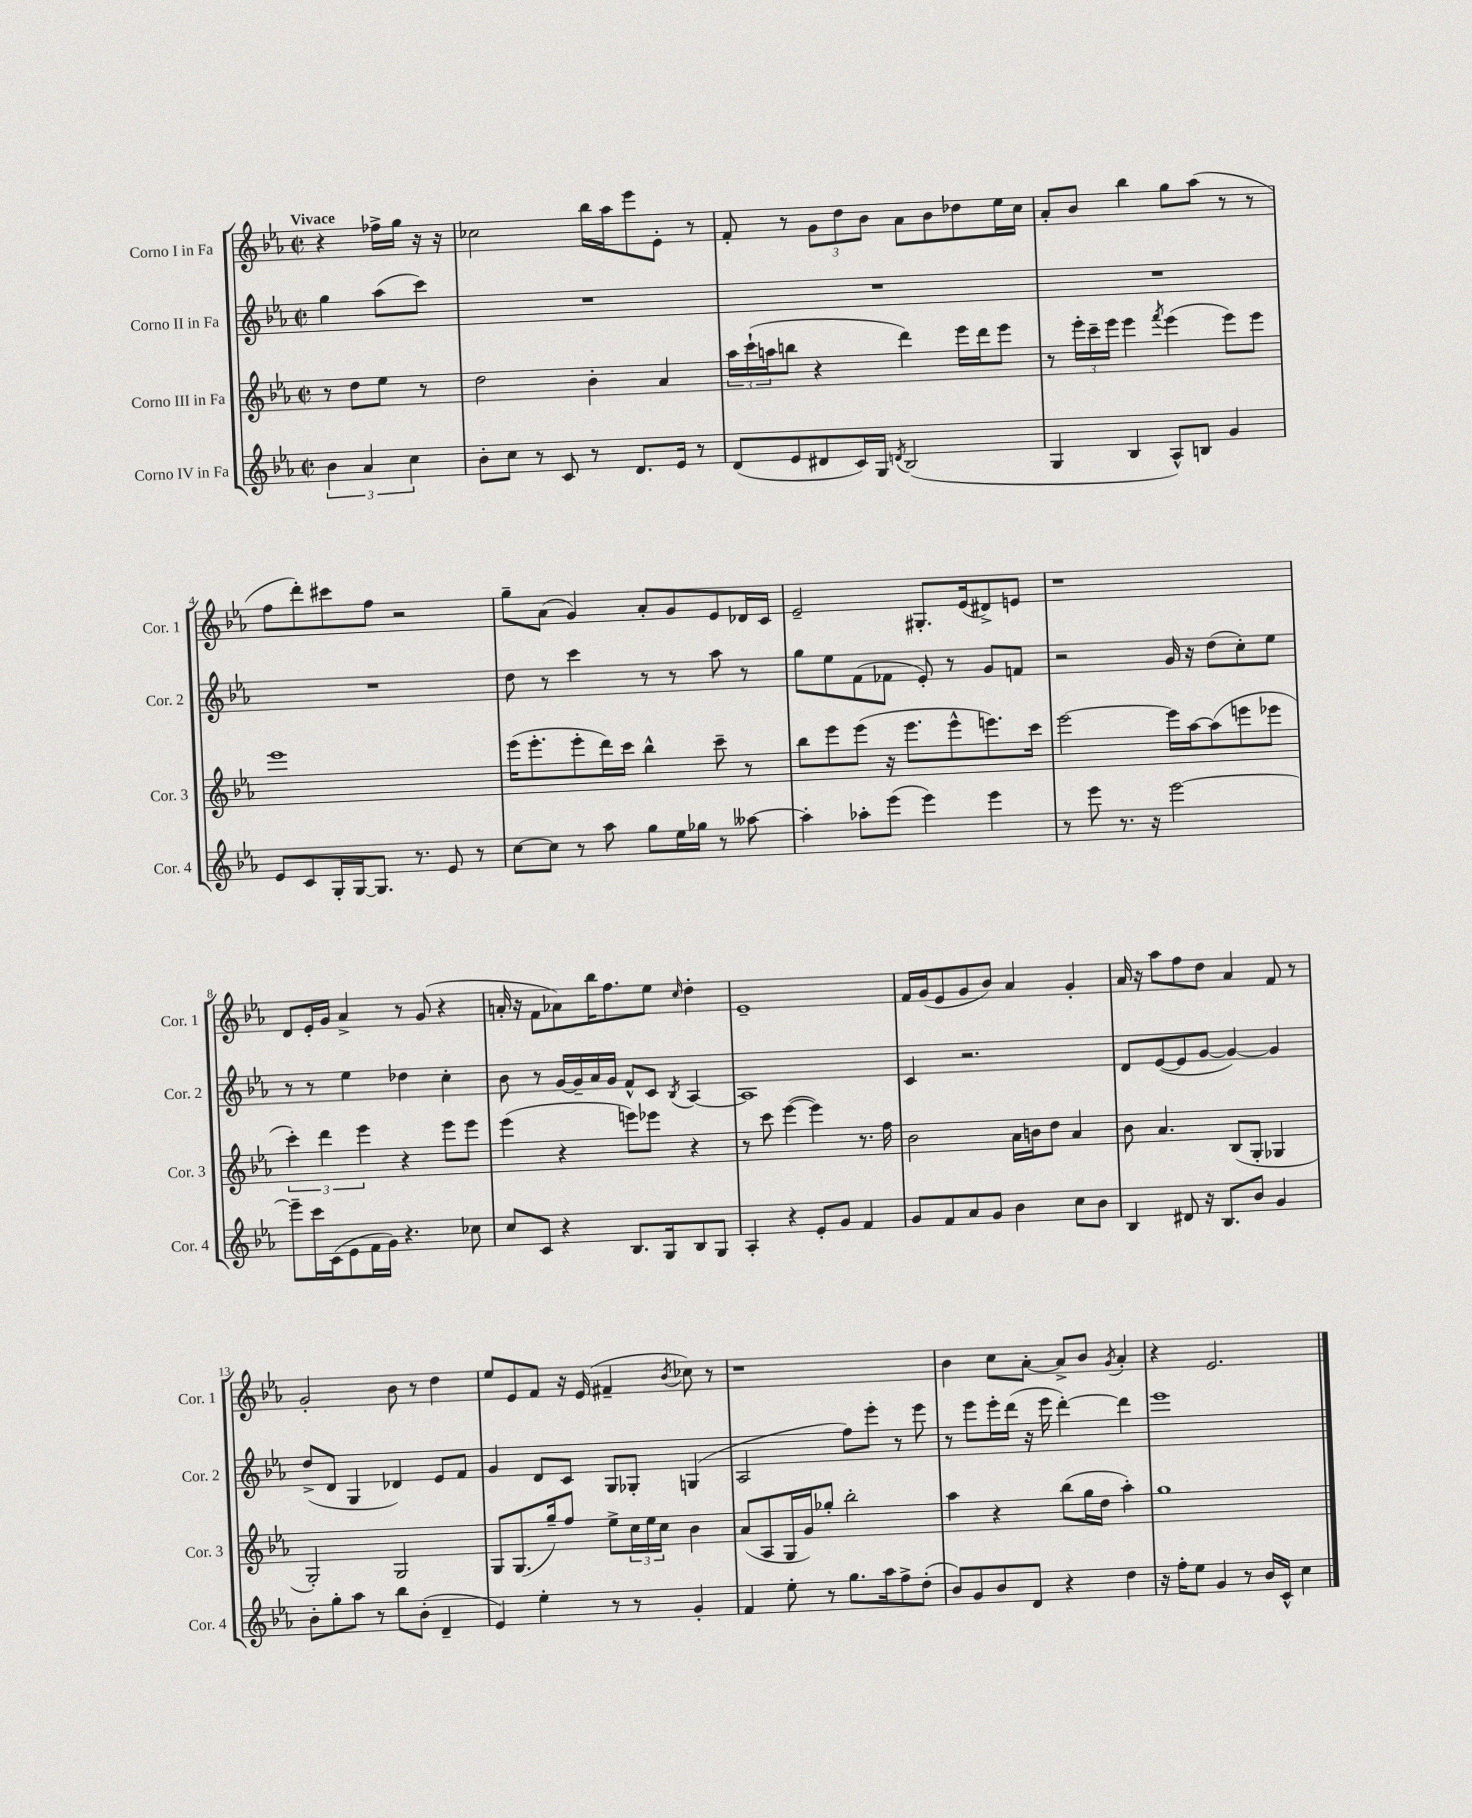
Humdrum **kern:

**kern	**kern	**kern	**kern
*part4	*part3	*part2	*part1
*staff4	*staff3	*staff2	*staff1
*I"Corno IV in Fa	*I"Corno III in Fa	*I"Corno II in Fa	*I"Corno I in Fa
*I'Cor. 4	*I'Cor. 3	*I'Cor. 2	*I'Cor. 1
*clefG2	*clefG2	*clefG2	*clefG2
*k[b-e-a-]	*k[b-e-a-]	*k[b-e-a-]	*k[b-e-a-]
*M2/2	*M2/2	*M2/2	*M2/2
*met(c|)	*met(c|)	*met(c|)	*met(c|)
=	=	=	=
!	!	!	!LO:TX:a:B:t=Vivace
6b-\	8r	4gg\	4r
.	8dd\L	.	.
6a-/	.	.	.
.	8ee-\J	(8aa-\L	16ff-X^\LL
.	.	.	16gg\JJ
6cc\	.	.	.
.	8r	8ccc\J)	16r
.	.	.	16r
=1	=1	=1	=1
8b-'\L	2dd\	1r	2cc-X\
8cc\J	.	.	.
8r	.	.	.
8c/	.	.	.
8r	4b-'\	.	16bb-\LL
.	.	.	16aa-\J
8.d/L	.	.	8eee-\
.	4a-/	.	8e-'\J
16e-/Jk	.	.	.
8r	.	.	8r
=2	=2	=2	=2
(8d/L	24aa-\LL	1r	8f'/
.	(24ccc`\	.	.
.	24aan\J	.	.
8e-/	8bbn\J	.	8r
8d#X/	4r	.	12g\L
.	.	.	12dd\
16c/L)	.	.	.
.	.	.	12b-\J
16G/JJ	.	.	.
8qdn/	.	.	.
(2B-/	4ddd\)	.	8a-\L
.	.	.	8b-\
.	16eee-\LL	.	8dd-X\
.	16ddd\J	.	.
.	8eee-\J	.	16ee-\L
.	.	.	16cc\JJ
=3	=3	=3	=3
4G/	8r	1r	8a-'/L
.	24eee-'\LL	.	8b-/J
.	24ccc~\	.	.
.	24eee-\JJ	.	.
4B-/	4eee-\	.	4bb-\
.	8qfff/	.	.
8A-^^/L)	(4eee-\	.	8gg\L
8Bn/J	.	.	(8aa-\J
4g/	8eee-\L)	.	8r
.	8eee-\J	.	8r
!!LO:LB:g=z
=4	=4	=4	=4
8e-/L	1eee-	1r	8ff\L
8c/	.	.	8ddd'\)
16G'/L	.	.	8ccc#X\
[16G/J	.	.	.
8.G/J]	.	.	8ff\J
.	.	.	2r
8.r	.	.	.
8e-/	.	.	.
8r	.	.	.
=5	=5	=5	=5
[8cc\L	(16eee-\KL	8dd\	8gg~\L
.	8.eee-'\	.	.
8cc\J]	.	8r	(8a-\J
8r	8eee-'\	4ccc\	4g/)
8aa-\	16ddd\L)	.	.
.	16ccc\JJ	.	.
8gg\L	4bb-^^\	8r	8a-'/L
16ee-\L	.	8r	8g/
16gg-X\JJ	.	.	.
8r	8ccc~\	8aa-\	8e-/
[8aa--X\	8r	8r	16d-X/L
.	.	.	16c/JJ
=6	=6	=6	=6
4aa--'\]	8bb-\L	8gg\L	2e-~/
.	8eee-\	8ee-\	.
8aa-X'\L	(8eee-\J	(8f\	.
(8eee-\J	16r	8f-X\J	.
.	8.eee-\L	.	.
4eee-\)	.	8e-'/)	8.G#X'/L
.	8eee-^^\	8r	.
.	.	.	(16e-/k
4eee-\	8.eeen\)	8g/L	8d#X^/)
.	.	8fn/J	8en/J
.	16ccc\Jk	.	.
=7	=7	=7	=7
8r	[2eee-\	2r	1r
8eee-\	.	.	.
8.r	.	.	.
16r	.	.	.
[2eee-\	16eee-\LL]	16g/	.
.	[16aa-\J	16r	.
.	(8aa-\]	(8dd\L	.
.	8eeen\	8cc'\)	.
.	8eee-X\J	8ee-\J	.
!!LO:LB:g=z
=8	=8	=8	=8
8eee-~\L]	6ccc'\)	8r	8d/L
16ccc\L	.	8r	16e-'/L
.	6ddd\	.	.
(16c\J	.	.	16g/JJ
8e-\	.	4ee-\	4a-^/
.	6eee-\	.	.
16f\L	.	.	.
16g\JJ)	.	.	.
4.r	4r	4dd-X\	8r
.	.	.	(8g/
.	8eee-\L	4cc'\	4r
8cc-X\	8eee-\J	.	.
=9	=9	=9	=9
8cc/L	(4eee-\	8b-\	16an'/
.	.	.	16r
8c/J	.	8r	8f\L
4r	4r	[16g/LL	8a-X\)
.	.	16g~/]	.
.	.	16a-/	16bb-\K
.	.	16g/JJ	8.ff\
8.B-/L	8eeen\L)	8f^^/L	.
.	8eee-X\J	8c/J	8ee-\J
16G/k	.	.	.
.	.	8qB-/	16qqcc/
8B-/	4r	[4A-/	4dd'\
8G/J	.	.	.
=10	=10	=10	=10
4A-'/	8r	1A-]	1e-~
.	8ccc\	.	.
4r	([4eee-\	.	.
8e-'/L	4eee-\])	.	.
8g/J	.	.	.
4f/	8.r	.	.
.	16ff\	.	.
=11	=11	=11	=11
8g/L	2b-\	4c/	16f/LL
.	.	.	(16g/J
8f/	.	.	8e-/
8a-/	.	2.r	8g/
8g/J	.	.	8b-/J)
4b-\	16a-\LL	.	4a-/
.	16bn\J	.	.
.	8dd\J	.	.
8cc\L	4a-/	.	4g'/
8b-\J	.	.	.
=12	=12	=12	=12
4B-/	8b-\	8d/L	16a-/
.	.	.	16r
.	4.a-/	([8e-/	8aa-\L
8d#X/	.	8e-/]	8ff\
16r	.	[8g/J	8dd\J
8.B-/L	.	.	.
.	(8B-/L	4g/_)	4a-/
8b-/J	8G'/J	.	.
4g/	4G-X/	4g/]	8f/
.	.	.	8r
!!LO:LB:g=z
=13	=13	=13	=13
8b-'\L	2G'/)	(8dd^/L	2g'/
8gg'\	.	8d/J	.
8aa-\J	.	4G/	.
8r	.	.	.
8bb-\L	2G/	4d-X/)	8b-\
(8b-'\J	.	.	8r
4d~/	.	8e-/L	4dd\
.	.	8f/J	.
=14	=14	=14	=14
4e-/)	8G/L	4g/	8ee-/L
.	(8.G/	.	8e-/
4ee-'\	.	8d/L	8f/J
.	16gg~/k)	.	.
.	8ff/J	8c/J	16r
.	.	.	(16e-/
8r	8ee-^\L	8G/L	4f#X~/
8r	24cc\L	8G-X'/J	.
.	24ee-\	.	.
.	24cc\JJ	.	.
.	.	.	8qb-/
4g'/	4b-\	(4Gn/	8cc-X\)
.	.	.	8r
=15	=15	=15	=15
4f/	(8a-/L	2A-/	1r
.	8A-/	.	.
8ee-'\	16G/L	.	.
.	16g/J)	.	.
8r	8gg-X'/J	.	.
8.gg\L	2bb-'\	8ff\L)	.
.	.	8eee-'\J	.
16aa-\k	.	.	.
8ff^\	.	8r	.
(8dd'\J	.	8eee-\	.
=16	=16	=16	=16
8b-/L)	4aa-\	8r	4b-\
8g/	.	8eee-\L	.
8b-/	4r	16eee-'\L	8cc\L
.	.	(16ddd\JJ	.
8d/J	.	16r	[8a-'\J
.	.	16eee-\	.
4r	(8bb-\L	[4ddd'\)	8a-^/L]
.	16gg\L	.	8b-/J
.	16dd\JJ	.	.
.	.	.	8qg/
4dd\	4aa-'\)	4ddd\]	4a-'/
=17	=17	=17	=17
16r	1gg	1eee-	4r
16ff'\KL	.	.	.
8ee-\J	.	.	.
4g/	.	.	2.e-/
8r	.	.	.
16b-/LL	.	.	.
16c^^/JJ	.	.	.
4cc\	.	.	.
==	==	==	==
*-	*-	*-	*-
